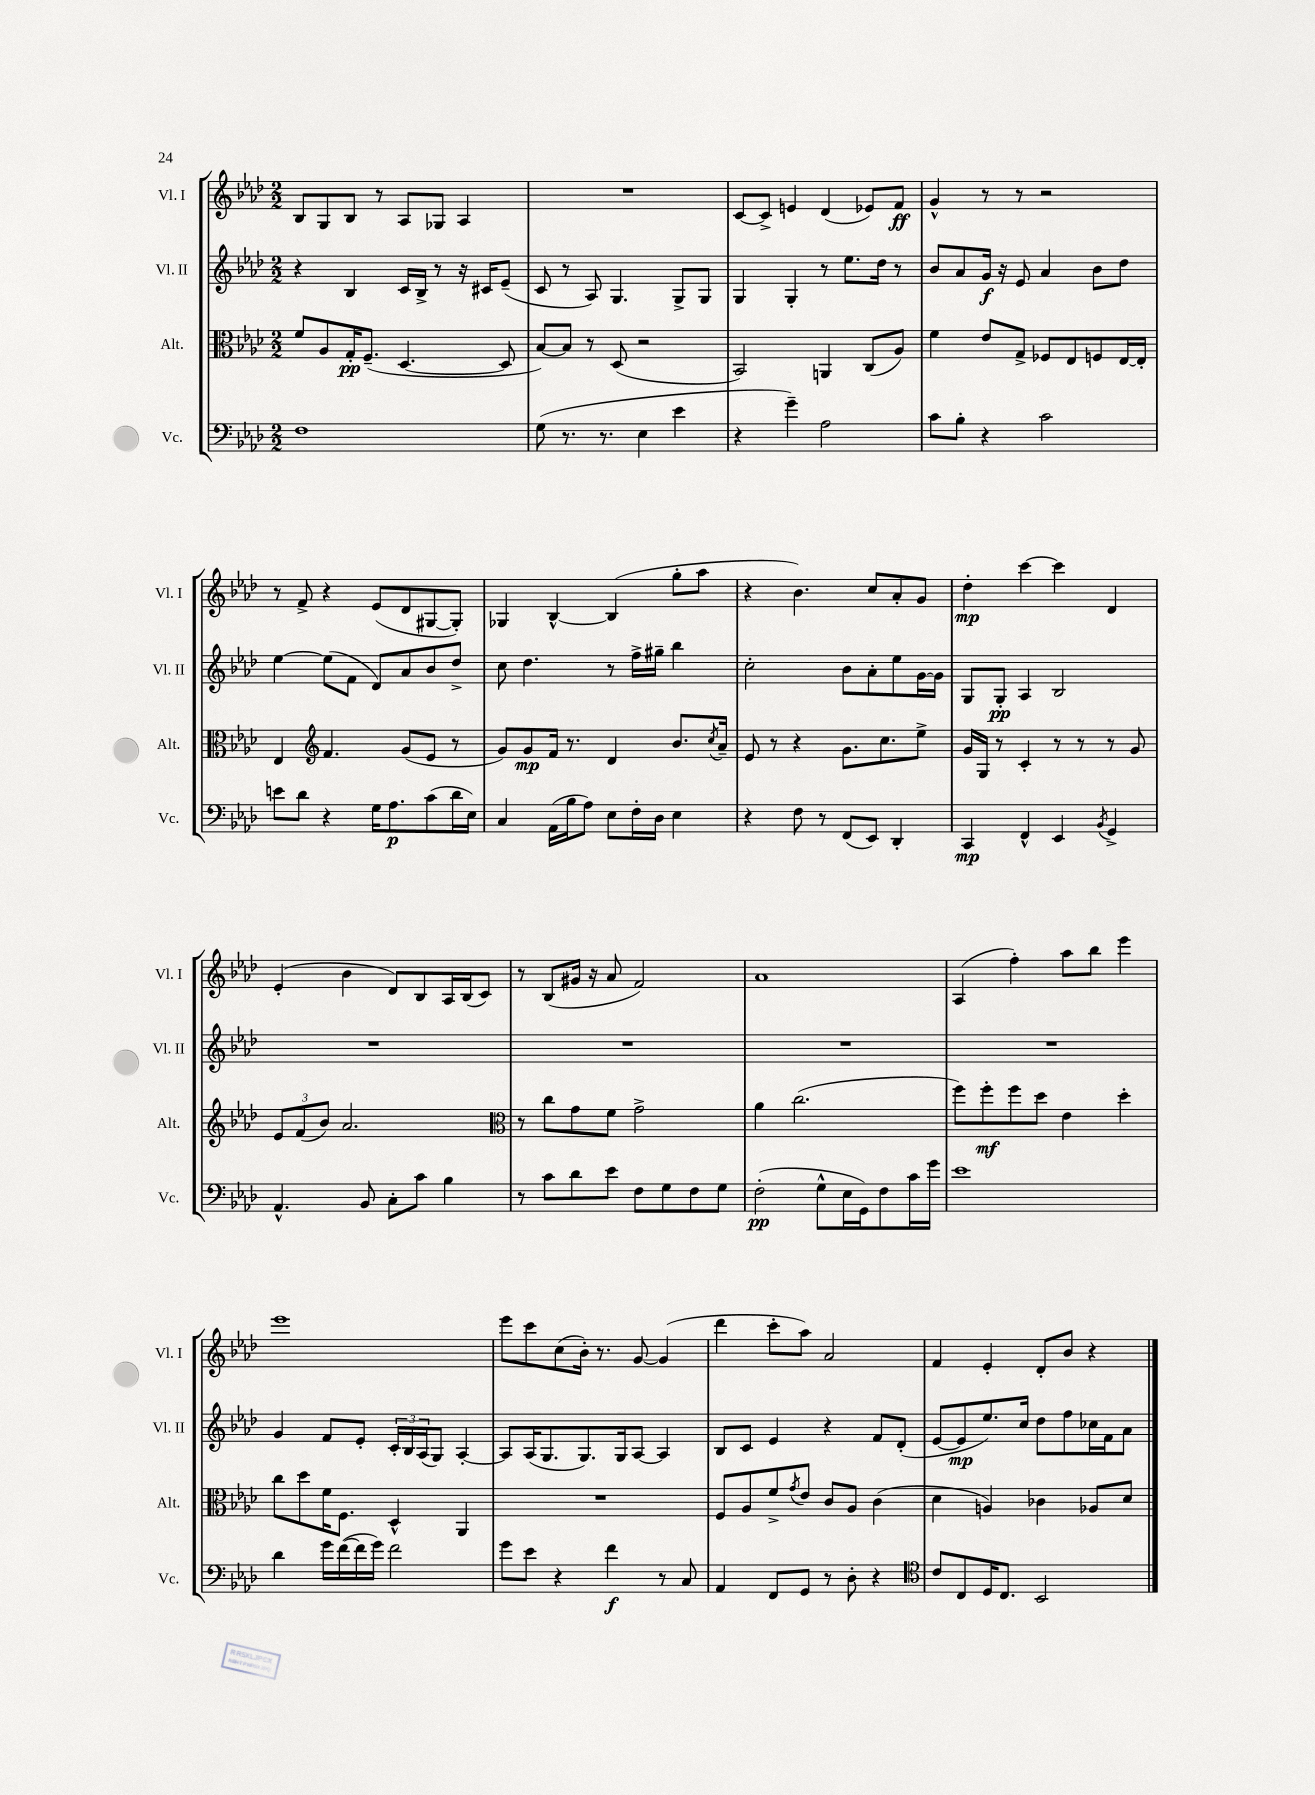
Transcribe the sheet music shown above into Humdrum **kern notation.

**kern	**dynam	**kern	**dynam	**kern	**dynam	**kern	**dynam
*part4	*part4	*part3	*part3	*part2	*part2	*part1	*part1
*staff4	*staff4	*staff3	*staff3	*staff2	*staff2	*staff1	*staff1
*I"Vc.	*	*I"Alt.	*	*I"Vl. II	*	*I"Vl. I	*
*I'Vc.	*	*I'Alt.	*	*I'Vl. II	*	*I'Vl. I	*
*clefF4	*	*clefC3	*	*clefG2	*	*clefG2	*
*k[b-e-a-d-]	*	*k[b-e-a-d-]	*	*k[b-e-a-d-]	*	*k[b-e-a-d-]	*
*M2/2	*	*M2/2	*	*M2/2	*	*M2/2	*
=22	=22	=22	=22	=22	=22	=22	=22
1F	.	8f/L	.	4r	.	8B-/L	.
.	.	8A-/	.	.	.	8G/	.
.	.	16G'/K	pp	4B-/	.	8B-/J	.
.	.	(8.F~/J	.	.	.	.	.
.	.	.	.	.	.	8r	.
.	.	[4.D-/	.	16c/LL	.	8A-/L	.
.	.	.	.	16B-^/JJ	.	.	.
.	.	.	.	8r	.	8G-X/J	.
.	.	.	.	16r	.	4A-/	.
.	.	.	.	16c#X/KL	.	.	.
.	.	8D-/]	.	(8e-~/J	.	.	.
=23	=23	=23	=23	=23	=23	=23	=23
(8G\	.	[8B-/L)	.	8c/	.	1r	.
8.r	.	8B-/J]	.	8r	.	.	.
.	.	8r	.	8A-/)	.	.	.
8.r	.	.	.	.	.	.	.
.	.	(8D-/	.	4.G/	.	.	.
4E-\	.	2r	.	.	.	.	.
4e-\	.	.	.	8G^/L	.	.	.
.	.	.	.	8G/J	.	.	.
=24	=24	=24	=24	=24	=24	=24	=24
4r	.	2BB-/)	.	4G/	.	[8c/L	.
.	.	.	.	.	.	8c^/J]	.
4g~\)	.	.	.	4G'/	.	4en/	.
2A-\	.	4AAn/	.	8r	.	(4d-/	.
.	.	.	.	8.ee-\L	.	.	.
.	.	(8C/L	.	.	.	8e-X/L)	.
.	.	.	.	16dd-\Jk	.	.	.
.	.	8A-/J)	.	8r	.	8f/J	ff
=25	=25	=25	=25	=25	=25	=25	=25
8c\L	.	4f\	.	8b-/L	.	4g^^/	.
8B-'\J	.	.	.	8a-/	.	.	.
4r	.	8e-/L	.	16g/Jk	f	8r	.
.	.	.	.	16r	.	.	.
.	.	8G^/J	.	8e-/	.	8r	.
2c\	.	8F-X/L	.	4a-/	.	2r	.
.	.	8E-/	.	.	.	.	.
.	.	8Fn/	.	8b-\L	.	.	.
.	.	[16E-/L	.	8dd-\J	.	.	.
.	.	16E-'/JJ]	.	.	.	.	.
!!LO:LB:g=z
=26	=26	=26	=26	=26	=26	=26	=26
8en\L	.	4E-/	.	[4ee-\	.	8r	.
8d-\J	.	.	.	.	.	8f^/	.
*	*	*clefG2	*	*	*	*	*
4r	.	4.f/	.	(8ee-\L]	.	4r	.
.	.	.	.	8f\J	.	.	.
16G\KL	.	.	.	8d-/L)	.	(8e-/L	.
8.A-\	p	.	.	.	.	.	.
.	.	(8g/L	.	8a-/	.	8d-/	.
(8c\	.	8e-/J	.	8b-/	.	[8G#X/	.
16d-\L	.	8r	.	8dd-^/J	.	8G#'/J])	.
16E-\JJ)	.	.	.	.	.	.	.
=27	=27	=27	=27	=27	=27	=27	=27
4C/	.	8g/L)	.	8cc\	.	4G-X/	.
.	.	8g/	mp	4.dd-\	.	.	.
(16AA-\LL	.	16f/Jk	.	.	.	[4B-^^/	.
16B-\J	.	8.r	.	.	.	.	.
8A-\J)	.	.	.	.	.	.	.
8E-\L	.	4d-/	.	8r	.	(4B-/]	.
16F'\L	.	.	.	16ff^\LL	.	.	.
16D-\JJ	.	.	.	16gg#X~\JJ	.	.	.
4E-\	.	8.b-/L	.	4bb-\	.	8gg'\L	.
.	.	.	.	.	.	8aa-\J	.
.	.	8qcc/	.	.	.	.	.
.	.	16a-~/Jk	.	.	.	.	.
=28	=28	=28	=28	=28	=28	=28	=28
4r	.	8e-/	.	2cc'\	.	4r	.
.	.	8r	.	.	.	.	.
8F\	.	4r	.	.	.	4.b-\)	.
8r	.	.	.	.	.	.	.
(8FF/L	.	8.g\L	.	8b-\L	.	.	.
8EE-/J)	.	.	.	8a-'\	.	8cc/L	.
.	.	8.cc\	.	.	.	.	.
4DD-'/	.	.	.	8ee-\	.	8a-'/	.
.	.	8ee-^\J	.	[16g\L	.	8g/J	.
.	.	.	.	16g\JJ]	.	.	.
=29	=29	=29	=29	=29	=29	=29	=29
4CC/	mp	16g/LL	.	8G/L	.	4dd-'\	mp
.	.	16G/JJ	.	.	.	.	.
.	.	8r	.	8G'/J	pp	.	.
4FF^^/	.	4c'/	.	4A-/	.	[4ccc\	.
4EE-/	.	8r	.	2B-/	.	4ccc\]	.
.	.	8r	.	.	.	.	.
8qBB-/	.	.	.	.	.	.	.
4GG^/	.	8r	.	.	.	4d-/	.
.	.	8g/	.	.	.	.	.
!!LO:LB:g=z
=30	=30	=30	=30	=30	=30	=30	=30
4.AA-^^/	.	12e-/L	.	1r	.	(4e-'/	.
.	.	(12f/	.	.	.	.	.
.	.	12b-/J)	.	.	.	.	.
.	.	2.a-/	.	.	.	4b-\	.
8BB-/	.	.	.	.	.	.	.
8C'\L	.	.	.	.	.	8d-/L)	.
8c\J	.	.	.	.	.	8B-/	.
4B-\	.	.	.	.	.	16A-/L	.
.	.	.	.	.	.	(16B-/J	.
.	.	.	.	.	.	8c/J)	.
=31	=31	=31	=31	=31	=31	=31	=31
*	*	*clefC3	*	*	*	*	*
8r	.	8r	.	1r	.	8r	.
8c\L	.	8cc\L	.	.	.	(8B-/L	.
8d-\	.	8g\	.	.	.	16g#X/Jk	.
.	.	.	.	.	.	16r	.
8e-\J	.	8f\J	.	.	.	8a-/	.
8F\L	.	2g^\	.	.	.	2f/)	.
8G\	.	.	.	.	.	.	.
8F\	.	.	.	.	.	.	.
8G\J	.	.	.	.	.	.	.
=32	=32	=32	=32	=32	=32	=32	=32
(2F'\	pp	4a-\	.	1r	.	1a-	.
.	.	(2.cc\	.	.	.	.	.
8G^^\L	.	.	.	.	.	.	.
16E-\L	.	.	.	.	.	.	.
16GG\J)	.	.	.	.	.	.	.
8F\	.	.	.	.	.	.	.
16c\L	.	.	.	.	.	.	.
16g\JJ	.	.	.	.	.	.	.
=33	=33	=33	=33	=33	=33	=33	=33
1e-	.	8ff\L)	.	1r	.	(4A-/	.
.	.	8ff'\	mf	.	.	.	.
.	.	8ff\	.	.	.	4ff'\)	.
.	.	8dd-\J	.	.	.	.	.
.	.	4e-\	.	.	.	8aa-\L	.
.	.	.	.	.	.	8bb-\J	.
.	.	4dd-'\	.	.	.	4eee-\	.
!!LO:LB:g=z
=34	=34	=34	=34	=34	=34	=34	=34
4d-\	.	8cc\L	.	4g/	.	1eee-	.
.	.	8dd-\	.	.	.	.	.
16g\LL	.	16f\K	.	8f/L	.	.	.
([16f\	.	8.F\J	.	.	.	.	.
16f\]	.	.	.	8e-'/J	.	.	.
16g\JJ)	.	.	.	.	.	.	.
2f\	.	4D-^^/	.	24c'/LL	.	.	.
.	.	.	.	24B-/	.	.	.
.	.	.	.	(24A-/J	.	.	.
.	.	.	.	8G/J)	.	.	.
.	.	4AA-/	.	[4A-'/	.	.	.
=35	=35	=35	=35	=35	=35	=35	=35
8g\L	.	1r	.	8A-/L]	.	8eee-\L	.
8e-\J	.	.	.	(16A-/K	.	8ccc\	.
.	.	.	.	8.G/	.	.	.
4r	.	.	.	.	.	(8cc\	.
.	.	.	.	8.G/)	.	16b-'\Jk)	.
.	.	.	.	.	.	8.r	.
4f\	f	.	.	.	.	.	.
.	.	.	.	16G/k	.	.	.
.	.	.	.	[8A-/J	.	[8g/	.
8r	.	.	.	4A-/]	.	(4g/]	.
8C/	.	.	.	.	.	.	.
=36	=36	=36	=36	=36	=36	=36	=36
4AA-/	.	8F/L	.	8B-/L	.	4ddd-\	.
.	.	8A-/	.	8c/J	.	.	.
8FF/L	.	8f^/	.	4e-/	.	8ccc'\L	.
.	.	8qg/	.	.	.	.	.
8GG/J	.	8e-/J	.	.	.	8aa-\J)	.
8r	.	8c/L	.	4r	.	2a-/	.
8D-'\	.	8A-/J	.	.	.	.	.
4r	.	(4c\	.	8f/L	.	.	.
.	.	.	.	(8d-'/J	.	.	.
=37	=37	=37	=37	=37	=37	=37	=37
*clefC4	*	*	*	*	*	*	*
8c/L	.	4d-\	.	[8e-/L	.	4f/	.
8C/	.	.	.	8e-/]	mp	.	.
16D-/K	.	4An/)	.	8.ee-/)	.	4e-'/	.
8.C/J	.	.	.	.	.	.	.
.	.	.	.	16cc/Jk	.	.	.
2BB-/	.	4c-X\	.	8dd-\L	.	8d-'/L	.
.	.	.	.	8ff\	.	8b-/J	.
.	.	8A-X/L	.	16cc-X\L	.	4r	.
.	.	.	.	16f\J	.	.	.
.	.	8d-/J	.	8a-\J	.	.	.
==	==	==	==	==	==	==	==
*-	*-	*-	*-	*-	*-	*-	*-
